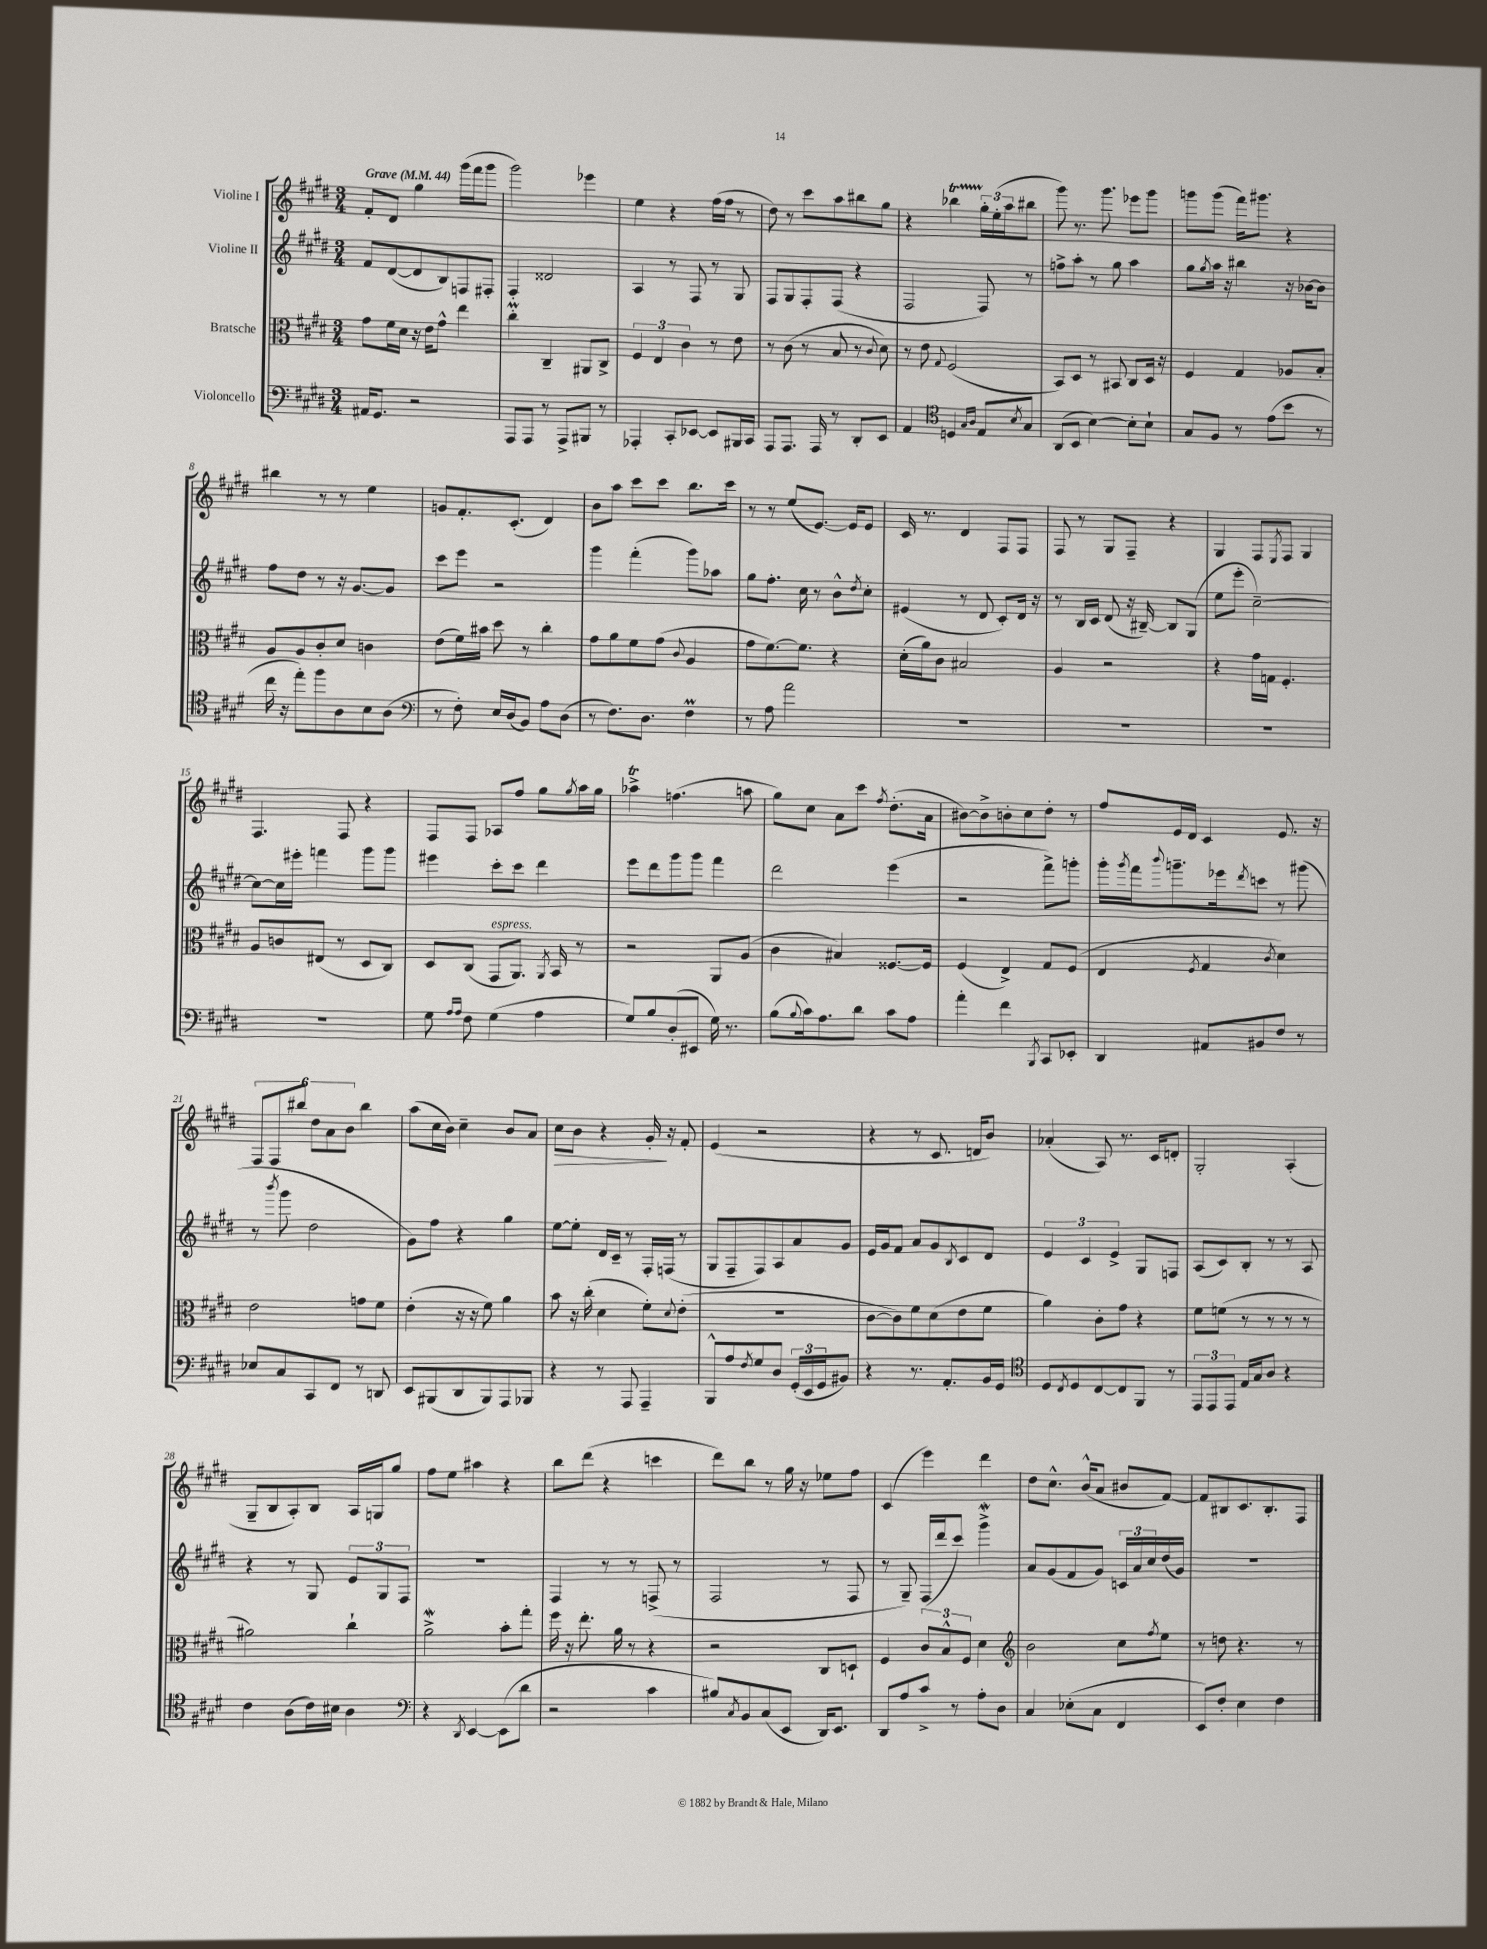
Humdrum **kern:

**kern	**kern	**kern	**kern
*staff4	*staff3	*staff2	*staff1
*clefF4	*clefC3	*clefG2	*clefG2
*k[f#c#g#d#]	*k[f#c#g#d#]	*k[f#c#g#d#]	*k[f#c#g#d#]
*M3/4	*M3/4	*M3/4	*M3/4
*MM44	*MM44	*MM44	*MM44
16AA#/LK	8g#\L	8f#/L	8f#'/L
8.GG#/J	.	.	.
.	16f#\L	([8d#/	8d#/J
.	16d#\JJ	.	.
2r	16r	8d#/]	4gg#\
.	16e\LK	.	.
.	8g#^^\J	8B/)	.
.	4ee\	8F/	(16ggg#\LL
.	.	.	16fff#\J
.	.	8F#'/J	8ggg#\J
=	=	=	=
8AAA/L	4cc#'\	4F#'/	2ggg#\)
8AAA/J	.	.	.
8r	4C#~/	2d##/	.
8AAA^/L	.	.	.
8BBB#/J	8AA#/L	.	4eee-\
8r	8C#^/J	.	.
=	=	=	=
4AAA-'/	6F#/	4A/	4ee\
.	6E/	.	.
8CC#'/L	.	8r	4r
.	6c#\	.	.
[8EE-/J	.	8F#/	.
8EE-/]L	8r	8r	(16ff#\LL
.	.	.	16ff#\JJ
16BBB#/L	8e\	8G#/	8r
16CC#/JJ	.	.	.
=	=	=	=
8AAA/L	8r	8F#/L	8dd#\)
8.AAA/J	(8c#\	8G#/	8r
.	8r	8F#'/	8ccc#\L
16AAA/	.	.	.
8r	8B/	(8F#/J	8aa\
8DD#'/L	8r	4r	8bb#\
.	8qqc#/	.	.
8EE/J	8d#\)	.	8gg#\J
=	=	=	=
4AA/	8r	2F#/	4r
.	8e\	.	.
*clefC4	*	*	*
.	8qqG#/	.	.
4D/	(2F#/	.	4bb-\
16qqG#/LL	.	.	.
16qqA/JJ	.	.	.
8E/L	.	8F#/)	24gg#'\LL
.	.	.	(24ee'\
.	.	.	24aa\J
8qB/	.	.	.
8G#/J	.	8r	8bb#\J
=	=	=	=
(8AA/L	8BB/L)	8ff^\L	8ggg#\)
8BB/J	8D#/J	8aa'\J	8.r
[4B\)	8r	8r	.
.	.	.	8.ggg#\
.	8BB#/	8gg#\	.
8B'\]L	8C#/L	4aa\	8eee-\L
8B`\J	16D#/Jk	.	8ggg#\J
.	16r	.	.
=	=	=	=
8G#/L	4F#/	8gg#\L	8ggg\L
.	.	8qgg#/	.
8F#/J	.	16aa\Jk	(8ggg\J
.	.	16r	.
8r	4G#/	4bb#\	16fff#\LK)
.	.	.	8.ggg#\J
(8e\L	.	.	.
8b\J	8A-/L	16r	4r
.	.	[16b-\LK	.
8r	8B'/J	8b-\]J	.
=	=	=	=
16cc#\	8A/L	8ff#\L	4bb#\
16r	.	.	.
8ee'\L)	8A/	8dd#\J	.
8ff#\	8c#'/	8r	8r
8A\	8d#/J	16r	8r
.	.	[8.g#/L	.
8B\	4c\	.	4ee\
(8A\J	.	8g#/]J	.
=	=	=	=
*clefF4	*	*	*
8r	(8e\L	8ccc#\L	8g/L
8F#'\)	16f#\L)	8eee\J	8.f#'/
.	16b#\JJ	.	.
16E/LL	8dd#\	2r	.
(16D#/J	.	.	(8.c#'/J
8BB/J)	8r	.	.
8A\L	4cc#'\	.	4d#/)
(8D#\J	.	.	.
=	=	=	=
8r	8g#\L	4ggg#\	8b\L
8.F#\L)	8a\	.	8aa\J
.	8f#\	(4fff#'\	8ccc#\L
8.D#\J	.	.	.
.	(8g#\J	.	8ccc#\J
.	8qqc#/	.	.
4F#\	4A/	8ggg#\L)	8.bb\L
.	.	8aa-\J	.
.	.	.	16ccc#\Jk
=	=	=	=
8r	8g#\L	8gg#\L	8r
8A\	[8.f#\)	8.ff#'\J	8r
2a\	.	.	(8ee/L
.	8.f#\]J	16cc#\	.
.	.	8r	[8.e/J)
.	4r	8b^^\L	.
.	.	.	16e/]LK
.	.	8qdd#/	.
.	.	8cc#'\J	8e/J
=	=	=	=
2.r	(16d#'\LL	(4e#/	16c#/
.	16a\J)	.	8.r
.	8c#\J	.	.
.	2B#/	8r	4d#/
.	.	8d#/	.
.	.	8c#'/L)	8F#/L
.	.	16d#/Jk	8F#/J
.	.	16r	.
=	=	=	=
2.r	4A/	8r	8F#/
.	.	16B/LL	8r
.	.	16c#/JJ	.
.	2r	(8d#/	8G#/L
.	.	16r	8F#~/J
.	.	[16B#~/)	.
.	.	8B#/]L	4r
.	.	(8G#/J	.
=	=	=	=
2.r	4r	8ee\L	4G#/
.	.	8eee'\J	.
.	16g#\LL	[2cc#~\)	8F#/L
.	16G\JJ	.	.
.	.	.	8qE/
.	4.F#'/	.	8F#/J
.	.	.	4G#/
=	=	=	=
2.r	8A/L	8cc#\_L	4.F#/
.	8c/	16cc#\]L	.
.	.	16eee#'\JJ	.
.	(8E#/J	4fff\	.
.	8r	.	8F#/
.	8D#/L	8ggg#\L	4r
.	8C#/J)	8ggg#\J	.
=	=	=	=
8G#\	8D#/L	4eee#\	8F#/L
16qqA/LL	.	.	.
16qqA/JJ	.	.	.
8F#\	(8C#/J	.	8F#/J
(4G#\	8GG#/L	8ccc#'\L	8A-/L
.	8.AA/J)	8ccc#\J	8ff#/J
4A\	.	4ddd#\	8gg#\L
.	8qAA/	.	.
.	16BB/	.	.
.	.	.	8qgg#/
.	8r	.	16aa\L
.	.	.	16gg#\JJ
=	=	=	=
8G#/L)	2r	8eee\L	4aa-^\
8B/	.	8ddd#\	.
(8D#'/	.	8ggg#\	(4.ff\
8EE#/J	.	8ggg#\J	.
16G#\)	8AA/L	4fff#\	.
8.r	.	.	.
.	(8A/J	.	8aa\
=	=	=	=
(8B\L	4c#\	2ddd#\	8gg#\L)
8qqB/	.	.	.
16c#\k)	.	.	8cc#\J
8.A\	.	.	.
.	4B#/)	.	8a\L
8d#\J	.	.	8ccc#\J
.	.	.	8qff#/
8c#\L	[8.F##/L	(4eee\	(8.dd#'\L
8A\J	.	.	.
.	16F##/]Jk	.	16a\Jk
=	=	=	=
4a'\	(4F#/	2r	[8b#\L)
.	.	.	8b#^\]
4f#\	4E^/)	.	8b'\
.	.	.	8cc#\
8qBBB/	.	.	.
8CC#/L	8G#/L	8fff#^\L)	8dd#'\J
8EE-'/J	(8F#/J	8ggg'\J	8r
=	=	=	=
4DD#/	4E/	16ggg#'\LL	8ff#/L
.	.	8qggg#/	.
.	.	16fff#\J	.
.	.	8qqbbb/	.
.	.	8.ggg~\	16e/L
.	.	.	16d#/JJ
.	8qF#/	.	.
8AA#/L	4G#/	.	4c#/
.	.	16eee-\k	.
.	.	8qddd#/	.
8BB#/	.	8ccc\J	.
.	8qc#/	.	.
8F#/J	4d#\)	8r	8.e/
8r	.	(8ggg#\	.
.	.	.	16r
=	=	=	=
8E-/L	2e\	8r	12F#/L
.	.	.	12F#/
.	.	8qbbb/	.
8C#/	.	8ggg#\	.
.	.	.	12bb#/J
8CC#/	.	2dd#\	12dd#\L
.	.	.	12a\
8FF#/J	.	.	.
.	.	.	12b\J
8r	8g\L	.	4bb#\
8DD/	8f#\J	.	.
=	=	=	=
8EE/L	(4e'\	8g#\L)	(8aa\L
(8BBB#/	.	8ff#\J	16cc#\L
.	.	.	16b\JJ)
8DD#/	16r	4r	4cc#~\
.	16r	.	.
8BBB#/)	8f#\)	.	.
8AAA/	4a\	4gg#\	8b/L
8BBB-/J	.	.	8a/J
=	=	=	=
4r	8b\	[8ee\L	8cc#\L
.	16r	8ee'\]J	8b\J
.	(16cc#'\	.	.
8r	4d#\	16d#/LL	4r
.	.	16c#~/JJ	.
8AAA/	.	8r	.
4AAA~/	8f#'\L)	16F#'/LL	16g#'/
.	.	(16F/JJ	16r
.	8qqd#/	.	.
.	(8e'\J	8r	8f#'/
=	=	=	=
8BBB^^/L	2.r	8G#/L	(4e/
8A/	.	8F#~/	.
8qF#/	.	.	.
8G#/	.	8F#/)	2r
8D#/J	.	8A/	.
(24GG#'/LL	.	8a/	.
24EE/	.	.	.
24GG#/J	.	.	.
8BB#/J)	.	8g#/J	.
=	=	=	=
4r	[8c#\L	16e/LL	4r
.	.	16g#/J	.
.	8c#\])	8f#/J	.
8.r	8f#\	8a/L	8r
.	(8d#\	8g#/	8.c#/
8.AA'/L	.	.	.
.	.	8qB/	.
.	8e\	8c#/	.
.	.	.	16d/LK
16BB/L	8f#\J	8d#/J	8b/J)
16GG#/JJ	.	.	.
=	=	=	=
*clefC4	*	*	*
8D#/L	4a\)	6e/	(4a-'/
8qC#/	.	.	.
8D#/	.	.	.
.	.	6c#/	.
[8C#/	8c#'\L	.	8A/)
.	.	6e^/	.
8C#/]	8g#\J	.	8.r
8FF#/J	4r	8G#/L	.
.	.	.	16c#/LK
8r	.	8F/J	8d'/J
=	=	=	=
12EE/L	8f#\L	(8A/L	2G#'/
12EE/	.	.	.
.	(8f\J	8c#/)	.
12EE/J	.	.	.
16E/LL	8r	8B'/J	.
16G#/J	.	.	.
8A/J	8r	8r	.
4r	8r	8r	(4A'/
.	8r	8A/	.
=	=	=	=
4c#\	2a#\)	4r	8G#~/L
.	.	.	8B/
(8A\L	.	8r	8A'/)
16c#\L)	.	8G#/	8B/J
16B#\JJ	.	.	.
4A\	4cc#`\	12e/L	16A/LL
.	.	.	16G/J
.	.	12G#/	.
.	.	.	8gg#/J
.	.	12F#/J	.
=	=	=	=
*clefF4	*	*	*
4r	2a^\	2.r	8ff#\L
.	.	.	8ee\J
8qDD#/	.	.	.
[4EE/	.	.	4aa#\
(8EE\]L	8b'\L	.	4r
8d#\J	8gg#'\J	.	.
=	=	=	=
2r	16ff#\	4F#/	8bb\L
.	16r	.	.
.	8.ee'\	.	(8ddd#\J
.	.	8r	4r
.	16a\	.	.
.	8r	8r	.
4c#\	4r	(8F^/	4ccc\
.	.	8r	.
=	=	=	=
8B#/L)	2r	2F#/	8ddd#\L)
8qC#/	.	.	.
8BB/	.	.	8bb\J
(8C#/	.	.	8r
8EE/J	.	.	16gg#\
.	.	.	16r
16DD#/LK)	8C#/L	8r	8ee-\L
8.EE/J	.	.	.
.	8D`/J	8F#/	8ff#\J
=	=	=	=
8DD#/L	4F#/	8r	(4c#/
8A/	.	8G#~/)	.
8c#^/J	12c#/L	(16F#/LL	4eee\)
.	.	16ddd#/J	.
.	12B^^/	.	.
8r	.	8ccc#/J)	.
.	12F#/J	.	.
8A'\L	4d#\	4ggg#^\	4ddd#\
8D#\J	.	.	.
=	=	=	=
*	*clefG2	*	*
4C#/	2b\	8a/L	8dd#\L
.	.	(8g#/	8.cc#^^\J
(8E-'\L	.	8f#/	.
.	.	.	(16b^^/LK
8C#\J	.	8g#/J)	8a/J
4FF#/	8cc#\L	24c/LL	8b#/L
.	.	24a/	.
.	.	24cc#/	.
.	8qff#/	.	.
.	8ee\J	(16dd#/	[8f#/J)
.	.	16g#/JJ)	.
=	=	=	=
8EE/L)	8r	2.r	8f#/]L
8F#'/J	8dd\	.	8B#/
4E\	4.r	.	8.c#/
.	.	.	8.B#'/
4F#\	.	.	.
.	8r	.	8F#/J
==	==	==	==
*-	*-	*-	*-
